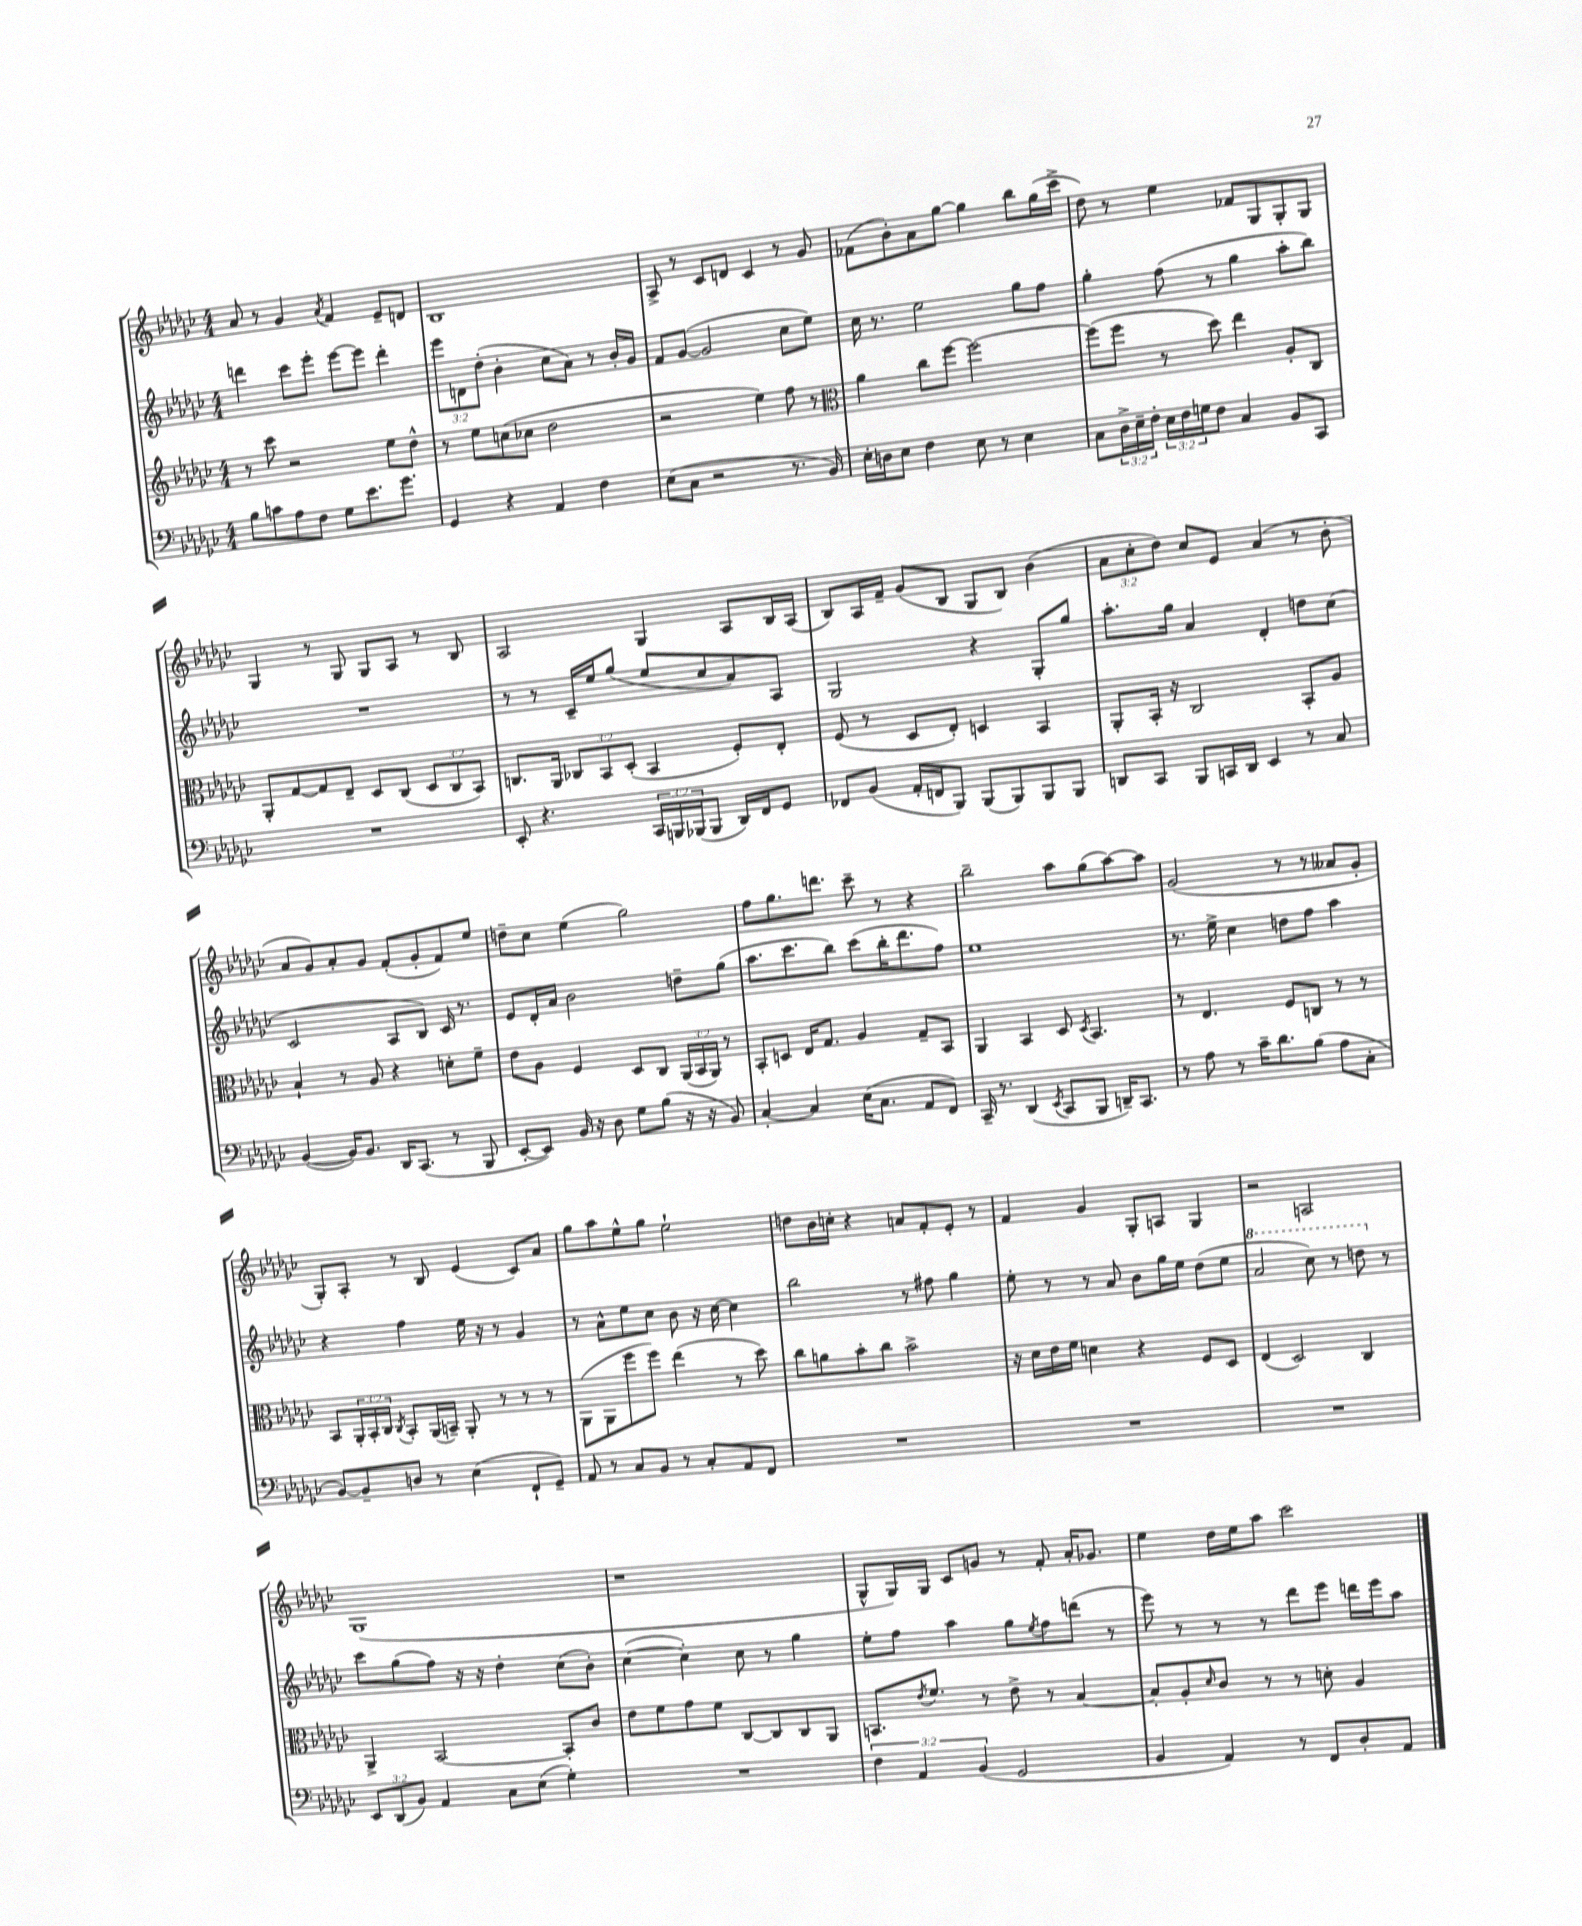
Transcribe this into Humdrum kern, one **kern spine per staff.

**kern	**kern	**kern	**kern
*staff4	*staff3	*staff2	*staff1
*clefF4	*clefG2	*clefG2	*clefG2
*k[b-e-a-d-g-c-]	*k[b-e-a-d-g-c-]	*k[b-e-a-d-g-c-]	*k[b-e-a-d-g-c-]
*M4/4	*M4/4	*M4/4	*M4/4
8B-\L	8r	4ddd\	8a-/
8c\	8ccc-\	.	8r
8A-\	2r	8ccc-\L	4g-/
8F\J	.	8eee-'\J	.
.	.	.	8qa-/
8G-\L	.	[8eee-\L	4f/
8.e-\	.	8eee-\]J	.
.	8ee-\L	4ddd'\	8e-~/L
8.g-\J	.	.	.
.	8dd-^^\J	.	8d/J
=	=	=	=
4GG-/	8r	12eee-\L	1B-
.	.	12d\	.
.	8ee-\L	.	.
.	.	(12dd-'\J	.
4r	(8cc\	4b-'\	.
.	8cc-\J	.	.
4AA-/	2dd-\	8cc-\L	.
.	.	8a-\J)	.
4F\	.	8r	.
.	.	16b-'/LL	.
.	.	16g-/JJ	.
=	=	=	=
(8E-\L	2r	8f/L	8A-^/
8C-\J	.	([8g-/J	8r
2r	.	2g-/]	8c-/L
.	.	.	8d/J
.	4ee-\)	.	4c-/
8.r	8ff\	8cc-\L	8r
.	8r	8ee-\J)	8g-/
16BB-/)	.	.	.
=	=	=	=
*	*clefC3	*	*
16E-'\LL	4a-\	16cc-\	(8f-\L
16D\J	.	8.r	.
8E-\J	.	.	8b-'\)
4F\	8cc-\L	2ee-\	8a-\
.	[8ff\J	.	[8gg-\J
8E-\	2ff\_	.	4gg-\]
8r	.	.	.
4E-\	.	8gg-\L	8bb-\L
.	.	8ff\J	(16gg-\L
.	.	.	16ccc-^\JJ
=	=	=	=
8C-\L	(8ff\]L	4gg-'\	8dd-\)
24D-^\L	8ff\J	.	8r
24E-~\	.	.	.
24F'\JJ	.	.	.
24E-\LL	8r	(8ff\	4ee-\
24F\	.	.	.
24G\J	.	.	.
8F\J	8dd-\)	8r	.
4C-/	4ee-\	4gg-\	8f-/L
.	.	.	8G-/
8BB-/L	8A-'/L	8aa-'\L	8G-'/
8CC-/J	8C-/J	8bb-\J)	8G-/J
=	=	=	=
1r	8AA-'/L	1r	4G-/
.	[8G-/	.	.
.	8G-/]	.	8r
.	8E-~/J	.	8G-/
.	8D-/L	.	8G-/L
.	(8C-/J	.	8A-/J
.	12D-/L	.	8r
.	12C-/	.	.
.	.	.	8B-/
.	12BB-/J)	.	.
=	=	=	=
8EE-'/	8.C/L	8r	2A-/
4.r	.	8r	.
.	16AA-/Jk	.	.
.	12C-/L	16c-~/LL	.
.	.	16ee-/J	.
.	12BB-/	.	.
.	.	(8gg-/J	.
.	(12D-'/J	.	.
24CC-/LL	4BB-/	8ee-/L	4G-/
24BBB/	.	.	.
(24BBB-/J	.	.	.
8BBB-/J	.	8cc-/	.
16DD-/LL)	8F'/L)	8a-/)	8A-/L
16FF/J	.	.	.
8GG-/J	8E-'/J	8A-/J	16B-/L
.	.	.	(16A-/JJ
=	=	=	=
8FF-/L	(8F/	2G-/	8B-/L)
(8BB-/J	8r	.	16A-/L
.	.	.	16f~/JJ
16AA-'/LL	8D-/L	.	(8g-/L
16FF/J	.	.	.
8BBB-/J)	8E-'/J)	.	8B-/J
(8BBB-/L	4D/	4r	8G-/L
8BBB-/)	.	.	8B-/J)
8BBB-/	4BB-/	8G-'/L	(4b-\
8BBB-/J	.	8gg-/J	.
=	=	=	=
8DD/L	8AA-'/L	8.aa-'\L	12a-\L
.	.	.	12cc-'\
8CC-/J	16BB-'/Jk	.	.
.	.	.	12dd-\J)
.	16r	16gg-\Jk	.
8BBB-/L	2C-/	4a-/	8cc-/L
16CC/L	.	.	8e-/J
16DD/JJ	.	.	.
4EE-/	.	4d-'/	(4a-/
8r	8BB-'/L	8dd\L	8r
8C-/	8A-/J	(8cc-\J	8b-'\
=	=	=	=
([4BB-/	4B-`/	2c-/	8a-/L
.	.	.	8g-/)
16BB-/]LK)	8r	.	8a-'/
8.BB-/J	.	.	.
.	8A-/	.	8g-/J
16DD-/LK	4r	8A-/L	(8f'/L
(8.CC-/J	.	.	.
.	.	8B-/J)	8g-'/
8r	8d'\L	16c-/	8f/)
.	.	8.r	.
8BBB-/	8f~\J	.	8ee-/J
=	=	=	=
[8EE-'/L	8e-\L	8e-/L	8dd~\L
8EE-/]J)	8A-\J	16d-'/L	8cc-\J
.	.	16a-/JJ	.
16BB-/	4F/	2b-\	(4ee-\
16r	.	.	.
8D-\	.	.	.
8G-\L	8D-/L	.	2gg-\)
(8B-\J	8C-/J	.	.
16r	(24AA-/LL	8dd~\L	.
.	24BB-/	.	.
16r	.	.	.
.	24AA-/JJ)	.	.
8BB-/)	8r	(8gg-\J	.
=	=	=	=
[4C-'/	8BB-'/L	8.aa-\L	8ff\L
.	8D/J	.	8.gg-\
.	.	8.ccc-\	.
4C-/]	16E-/LK	.	.
.	8.G-/J	.	8.ddd\J
.	.	8bb-\J)	.
(16E-\LK	4A-/	(8ccc-\L	8ccc-~\
8.C-\J	.	.	.
.	.	16bb-'\K	8r
.	.	8.ddd-\	.
8AA-/L	8G-~/L	.	4r
8FF/J)	8BB-/J	8ff\J)	.
=	=	=	=
16CC-~/	4AA-/	1ee-	2bb-~\
8.r	.	.	.
(4DD-/	4BB-/	.	.
8qEE-/	.	.	.
8CC-/L	8D-/	.	8aa-\L
.	8qD-/	.	.
8BBB-/J	4.BB-/	.	(8gg-\
16DD~/LK)	.	.	[8aa-\)
8.CC-/J	.	.	.
.	.	.	8aa-\]J
=	=	=	=
8r	8r	8.r	(2g-/
8A-\	4.E-/	.	.
.	.	16ee-^\	.
8r	.	4cc-\	.
16c-~\LK	.	.	.
8.d-\	.	.	.
.	8F/L	8dd\L	8r
(8B-\J	8C/J	8ff\J	8r
8A-\L	8r	4aa-\	8a--/L
8C-'\J	8r	.	8g-'/J
=	=	=	=
[8BB-/L)	8BB-/L	4r	8G-'/L)
8BB-~/]	24AA-'/L	.	8A-'/J
.	24BB-'/	.	.
.	24C-/JJ	.	.
.	8qC-/	.	.
8D/J	8BB-'/L	4ff\	8r
8r	(16AA-/L	.	8B-/
.	16BB~/JJ)	.	.
(4E-\	8AA-'/	16ee-\	(4e-/
.	.	16r	.
.	8r	8r	.
8FF`/L	8r	4g-/	8c-/L)
8GG-~/J)	8r	.	8a-/J
=	=	=	=
8AA-/	(8AA-\L	8r	8gg-\L
8r	8AA-\	8a-^^\L	8aa-\
8C-/L	8ff\	8ee-\	8ee-^^\
8BB-/J	8ff\J)	8cc-\J	8gg-\J
8r	(4ee-\	8b-\	2ee-`\
8C-'/L	.	16r	.
.	.	[16cc-\	.
8AA-/	8r	4cc-\]	.
8FF/J	8dd-\)	.	.
=	=	=	=
1r	8cc-\L	2bb-\	8dd\L
.	8a\	.	16b-\L
.	.	.	16cc'\JJ
.	8b-'\	.	4r
.	8cc-\J	.	.
.	2b-^\	8r	8a/L
.	.	8ff#\	8f'/
.	.	4gg-\	8e-'/J
.	.	.	8r
=	=	=	=
1r	16r	8ee-'\	4f/
.	16d-\LL	.	.
.	16e-\	8r	.
.	16f\JJ	.	.
.	4d\	8r	4g-/
.	.	8a-/	.
.	4r	8b-\L	8G-'/L
.	.	16gg-\L	8A/J
.	.	16ee-\JJ	.
.	8F/L	(8dd-\L	4G-/
.	8D-/J	8ee-\J	.
=	=	=	=
1r	(4E-/	2aa-/	2r
.	2D-/)	.	.
.	.	8ccc-\)	2A/
.	.	8r	.
.	4C-/	8ddd\	.
.	.	8r	.
=	=	=	=
12EE-/L	4AA-^/	8ccc-\L	(1G-
(12DD-/	.	.	.
.	.	(8gg-\	.
12BB-/J)	.	.	.
4AA-/	[2BB-/	8ff\J)	.
.	.	16r	.
.	.	16r	.
8C-\L	.	4dd-'\	.
(8E-\J	.	.	.
4G-'\)	8BB-'/]L	(8cc-\L	.
.	8c-/J	8b-'\J)	.
=	=	=	=
1r	8e-\L	([4cc-\	1r
.	8f\	.	.
.	8g-\	4cc-'\])	.
.	8f\J	.	.
.	[8C-/L	8cc-\	.
.	8C-/]	8r	.
.	8C-/	4gg-\	.
.	8AA-/J	.	.
=	=	=	=
6F\	8.BB/L	8ee-'\L	8G-^^/L
.	.	8ff\J	16G-/L)
6AA-/	.	.	.
.	8qe-/	.	.
.	8.f/J	.	16G-/JJ
.	.	4aa-\	8c-/L
(6BB-/	.	.	.
.	8r	.	8g/J
2GG-/	8e-^\	8gg-\L	8r
.	.	8qee-/	.
.	8r	8ff\	8f'/
.	[4B-/	(8ddd\J	16a-'/LK
.	.	.	8.g-/J
.	.	8r	.
=	=	=	=
4BB-/	8B-'/]L	8eee-\)	4ee-\
.	8A-'/	8r	.
.	16qqd-/	.	.
4AA-/)	8c-/J	8r	16dd-\LL
.	.	.	16ee-\J
.	8r	8r	8aa-\J
8r	8r	8ddd-\L	2ccc-\
8FF/L	8d'\	8eee-\J	.
8D-'/	4A-/	16ddd\LL	.
.	.	16eee-\J	.
8AA-/J	.	8aa-\J	.
==	==	==	==
*-	*-	*-	*-
